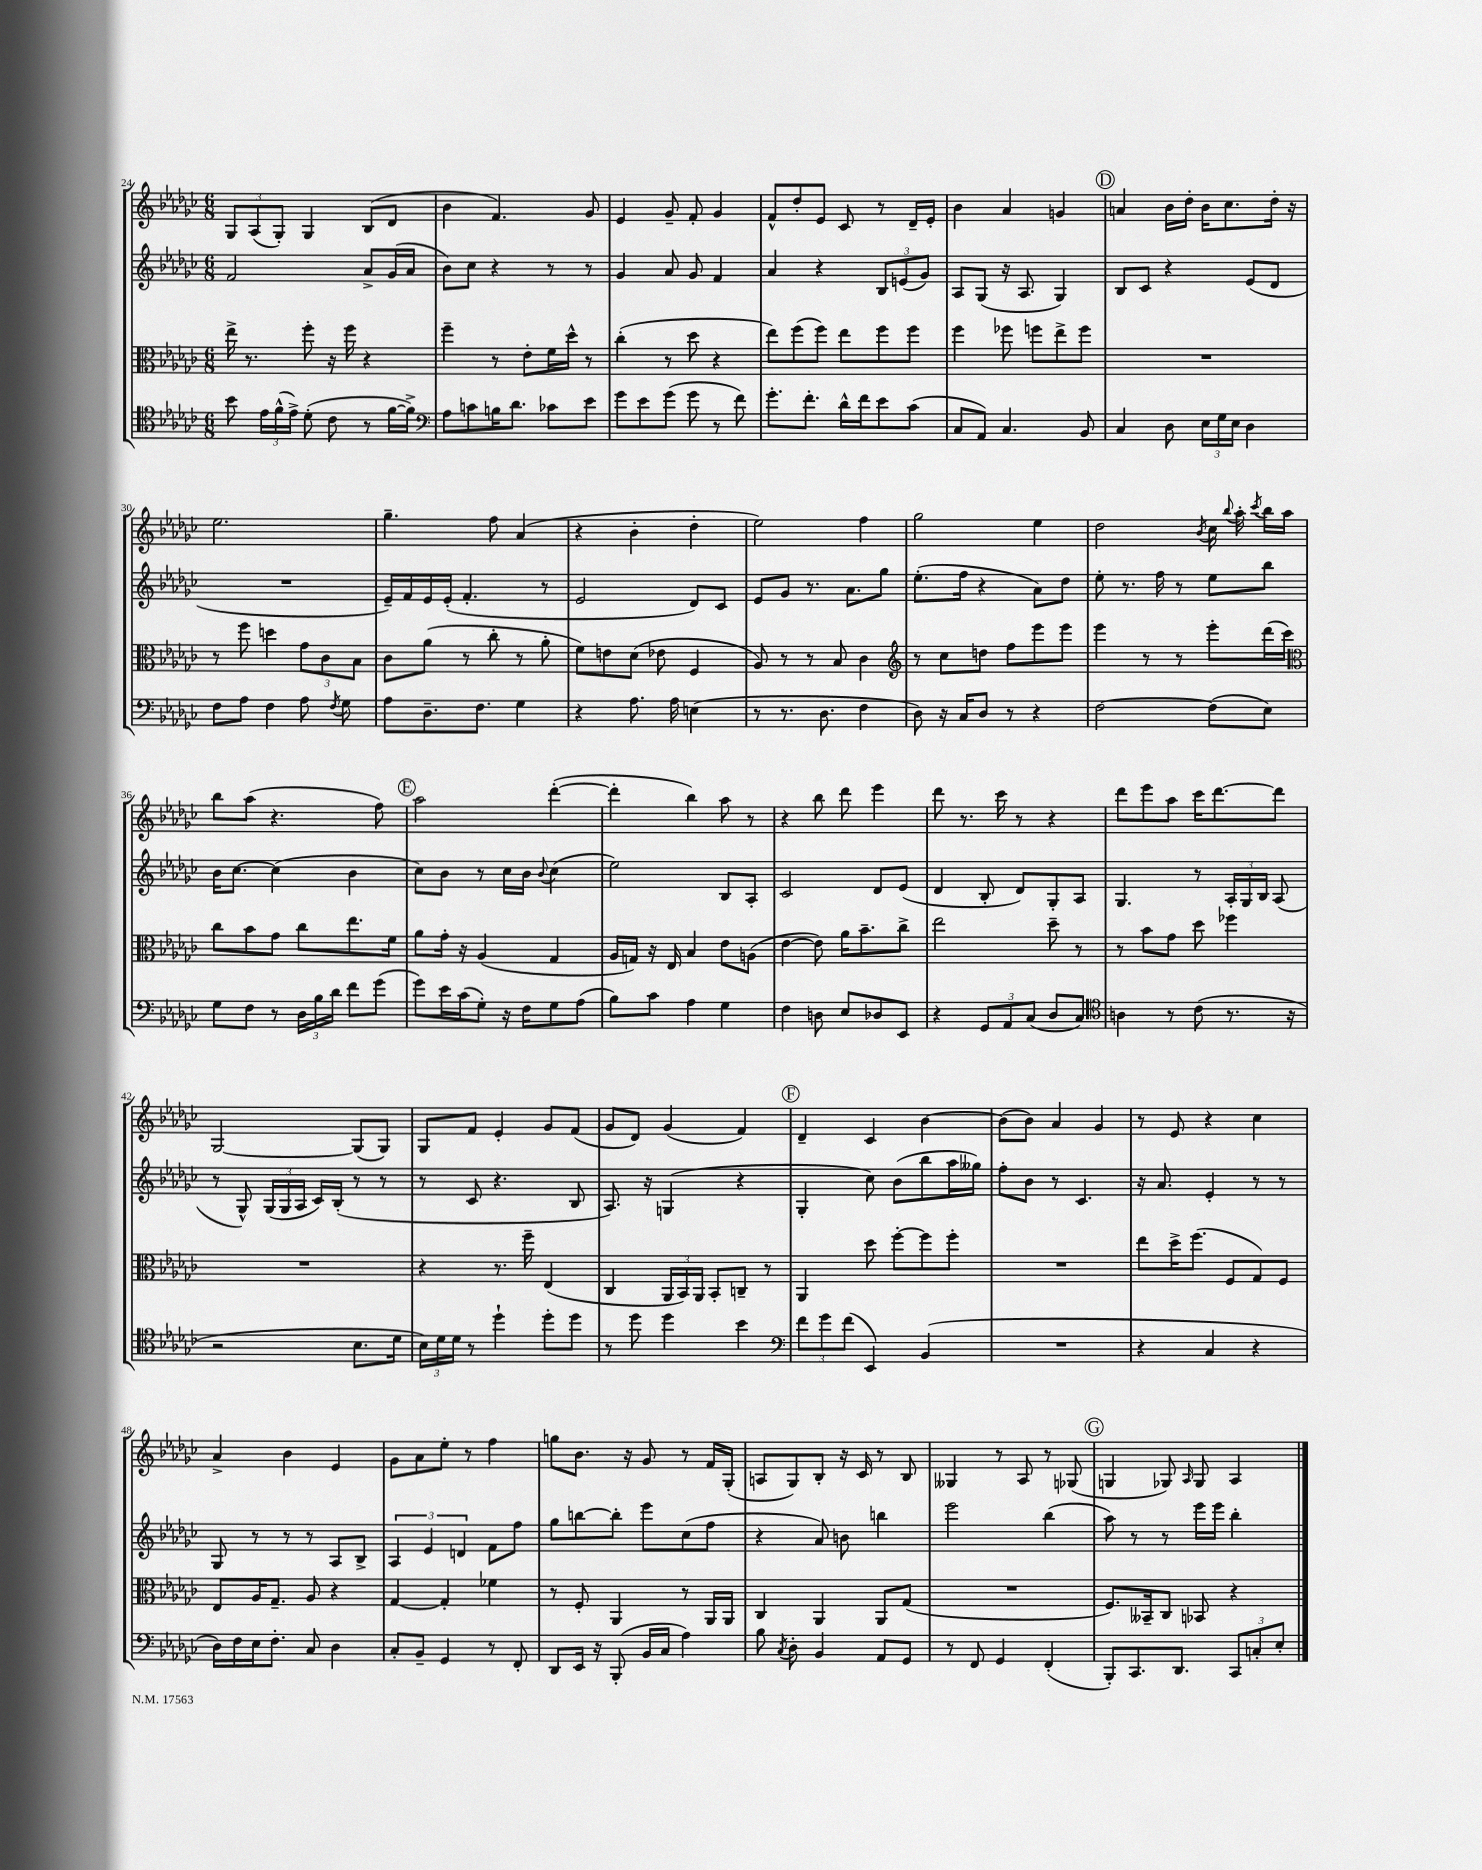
<<
\new StaffGroup <<
\new Staff = "s0" {
    \clef treble \key ges \major \numericTimeSignature \time 6/8
    \autoBeamOff \tuplet 3/2 { ges8[ aes8( ges8]-.) } ges4 bes8[( des'8] |
    bes'4 f'4.) ges'8 |
    ees'4 ges'8-- f'8-. ges'4 |
    f'8[-^ des''8-. ees'8] ces'8 r8 des'16[-- ees'16]-. |
    bes'4 aes'4 g'4 |
    \mark \markup { \circle "D" } a'4 bes'16[ des''16]-. bes'16[ ces''8. des''16]-. r16 |
    ees''2. |
    ges''4.-- f''8 aes'4( |
    r4 bes'4-. des''4-. |
    ees''2) f''4 |
    ges''2 ees''4 |
    des''2 \acciaccatura { bes'8 } ces''16 \appoggiatura { bes''8 } aes''16-. \acciaccatura { ces'''8 } bes''16[ aes''16] |
    bes''8[ aes''8]( r4. f''8) |
    \mark \markup { \circle "E" } aes''2 des'''4~-.( |
    des'''4-. bes''4) aes''8 r8 |
    r4 bes''8 des'''8 ees'''4 |
    des'''8 r8. ces'''16 r8 r4 |
    des'''8[ ees'''8 aes''8] ces'''16[ des'''8.~ des'''8] |
    ges2~ ges8[( ges8]) |
    ges8[ f'8] ees'4-. ges'8[ f'8]( |
    ges'8[ des'8]) ges'4( f'4) |
    \mark \markup { \circle "F" } des'4-- ces'4 bes'4~ |
    bes'8[( bes'8]) aes'4 ges'4 |
    r8 ees'8 r4 ces''4 |
    aes'4-> bes'4 ees'4 |
    ges'8[ aes'8 ees''8]-. r8 f''4 |
    g''8[ bes'8.] r16 ges'8 r8 f'16[ ges16]-.( |
    a8[ ges8) bes8]-. r16 ces'16 r8 bes8 |
    geses4 r8 aes8 r8 ges8( |
    \mark \markup { \circle "G" } g4 ges8) \grace { aes16 } ges8 aes4 \bar "|." |
}
\new Staff = "s1" {
    \clef treble \key ges \major \numericTimeSignature \time 6/8
    \autoBeamOff f'2 aes'8[-> ges'16( aes'16] |
    bes'8[) ces''8] r4 r8 r8 |
    ges'4 aes'8 ges'8 f'4 |
    aes'4 r4 \tuplet 3/2 { bes8[ e'8( ges'8]) } |
    aes8[ ges8]( r16 aes8. ges4) |
    \mark \markup { \circle "D" } bes8[ ces'8] r4 ees'8[( des'8] |
    R2. |
    ees'16[--) f'16 ees'16 ees'16]-.( f'4.-. r8 |
    ees'2 des'8[) ces'8] |
    ees'8[ ges'8] r8. aes'8.[ ges''8] |
    ees''8.[-.( f''16] r4 aes'8[) des''8] |
    ees''8-. r8. f''16 r8 ees''8[ bes''8] |
    bes'16[ ces''8.]~ ces''4( bes'4 |
    \mark \markup { \circle "E" } ces''8[) bes'8] r8 ces''16[ bes'16] \appoggiatura { bes'8 } ces''4( |
    ees''2) bes8[ aes8]-. |
    ces'2 des'8[ ees'8]( |
    des'4 bes8-. des'8[) ges8-. aes8] |
    ges4. r8 \tuplet 3/2 { aes16[-. ges16 bes16] } aes8( |
    r8 ges8-^) \tuplet 3/2 { ges16[( ges16 aes16] } ces'16[) bes16]-.( r8 r8 |
    r8 ces'8 r4. bes8 |
    aes8.) r16 g4( r4 |
    \mark \markup { \circle "F" } ges4-. ces''8) bes'8[( bes''8 aes''16 geses''16]) |
    f''8[-. bes'8] r8 ces'4. |
    r16 aes'8. ees'4-. r8 r8 |
    ges8 r8 r8 r8 aes8[ bes8]-> |
    \tuplet 3/2 { aes4 ees'4 d'4 } f'8[ f''8] |
    ges''8[ b''8~ b''8]-. ees'''8[ ces''8( f''8] |
    r4 aes'8) b'8 b''4 |
    ees'''2 bes''4( |
    \mark \markup { \circle "G" } aes''8) r8 r8 ees'''16[ ees'''16] bes''4-. \bar "|." |
}
\new Staff = "s2" {
    \clef alto \key ges \major \numericTimeSignature \time 6/8
    \autoBeamOff ees''16-> r8. f''8-. r16 f''16 r4 |
    f''4-- r8 ees'8[-. f'16 des''16]-^ r8 |
    ces''4-.( r8 des''8 r4 |
    ees''8[) f''8( f''8]) ees''8[ f''8 f''8] |
    f''4 fes''8 f''8[ ees''8-> f''8] |
    \mark \markup { \circle "D" } R2. |
    r8 f''8 d''4 \tuplet 3/2 { ges'8[ ces'8 bes8] } |
    ces'8[ aes'8]( r8 ces''8-. r8 aes'8-. |
    f'8[) e'8 des'8]( ees'8 f4 |
    aes8) r8 r8 bes8 ces'4 |
    \clef treble r8 ces''8[ d''8] f''8[ ees'''8 ees'''8] |
    ees'''4 r8 r8 ees'''8[-. des'''16( ces'''16]) |
    \clef alto ces''8[ bes'8 ges'8] ces''8[ ees''8. f'16] |
    \mark \markup { \circle "E" } aes'8[ ges'16]-. r16 aes4( ges4 |
    aes16[ g16]) r16 ees16 bes4 ees'8[ a8]( |
    ees'4~ ees'8) aes'16[ bes'8.-- ces''8]-> |
    ees''2 des''8-- r8 |
    r8 bes'8[ ges'8] des''8 fes''4 |
    R2. |
    r4 r8. f''16-- ees4( |
    ces4 \tuplet 3/2 { aes,16[ bes,16) aes,16] } bes,8[-. c8]-- r8 |
    \mark \markup { \circle "F" } aes,4 des''8 f''8[~-. f''8 f''8]-. |
    R2. |
    ees''8[ des''16-> f''8.]( f8[ ges8) f8] |
    ees8[ aes16 ges8.]-- aes8 r4 |
    ges4~ ges4-. fes'4 |
    r8 f8-. aes,4 r8 aes,16[ aes,16] |
    ces4 aes,4 aes,8[ ges8]( |
    R2. |
    \mark \markup { \circle "G" } f8.[) beses,16-- ces8] bes,8 r4 \bar "|." |
}
\new Staff = "s3" {
    \clef tenor \key ges \major \numericTimeSignature \time 6/8
    \autoBeamOff bes'8 \tuplet 3/2 { ees'16[ f'16-^( ees'16]->) } des'8-.( ces'8 r8 f'16[~ f'16]->) |
    \clef bass aes8[ c'8 b16 des'8.] ces'8[ ees'8] |
    ges'8[ ees'8 ges'8]( ges'8 r8 f'8) |
    ges'8.[-. f'8.]-. des'16[-^ f'16 ees'8 ces'8]( |
    ces8[ aes,8]) ces4. bes,8 |
    \mark \markup { \circle "D" } ces4 des8 \tuplet 3/2 { ees16[ ges16 ees16] } des4 |
    f8[ aes8] f4 aes8 \acciaccatura { f8 } ges8 |
    aes8[ des8.-- f8.] ges4 |
    r4 aes8. aes16 e4( |
    r8 r8. des8. f4 |
    des8) r16 ces16[ des8] r8 r4 |
    f2~ f8[( ees8]) |
    ges8[ f8] r8 \tuplet 3/2 { des16[ bes16 des'16] } f'8[ ges'8]( |
    \mark \markup { \circle "E" } ges'8[) ees'16 ces'16( ges8]-.) r16 f16[ ges8 aes8]( |
    bes8[) ces'8] aes4 ges4 |
    f4 d8 ees8[ des8 ees,8] |
    r4 \tuplet 3/2 { ges,8[ aes,8 ces8]( } des8[ ces8]) |
    \clef tenor a4 r8 ces'8( r8. r16 |
    r2 bes8.[ des'16] |
    \tuplet 3/2 { bes16[) des'16 des'16] } r8 des''4-! des''8[-. des''8] |
    r8 des''8 des''4 bes'4 |
    \mark \markup { \circle "F" } \clef bass \tuplet 3/2 { f'8[ ges'8 f'8]( } ees,4) bes,4( |
    R2. |
    r4 ces4 r4 |
    des16[) f16 ees16 f8.]-. ces8 des4 |
    ces8[-. bes,8]-- ges,4 r8 f,8-. |
    des,8[ ees,16] r16 bes,,8-.( bes,16[ ces16] aes4) |
    bes8 \acciaccatura { ces8 } des8-. bes,4 aes,8[ ges,8] |
    r8 f,8 ges,4 f,4-.( |
    \mark \markup { \circle "G" } bes,,8[-.) ces,8. des,8.] \tuplet 3/2 { ces,8[ c8-. ees8]-. } \bar "|." |
}
>>
>>
\layout { \context { \Score currentBarNumber = #24 } }
